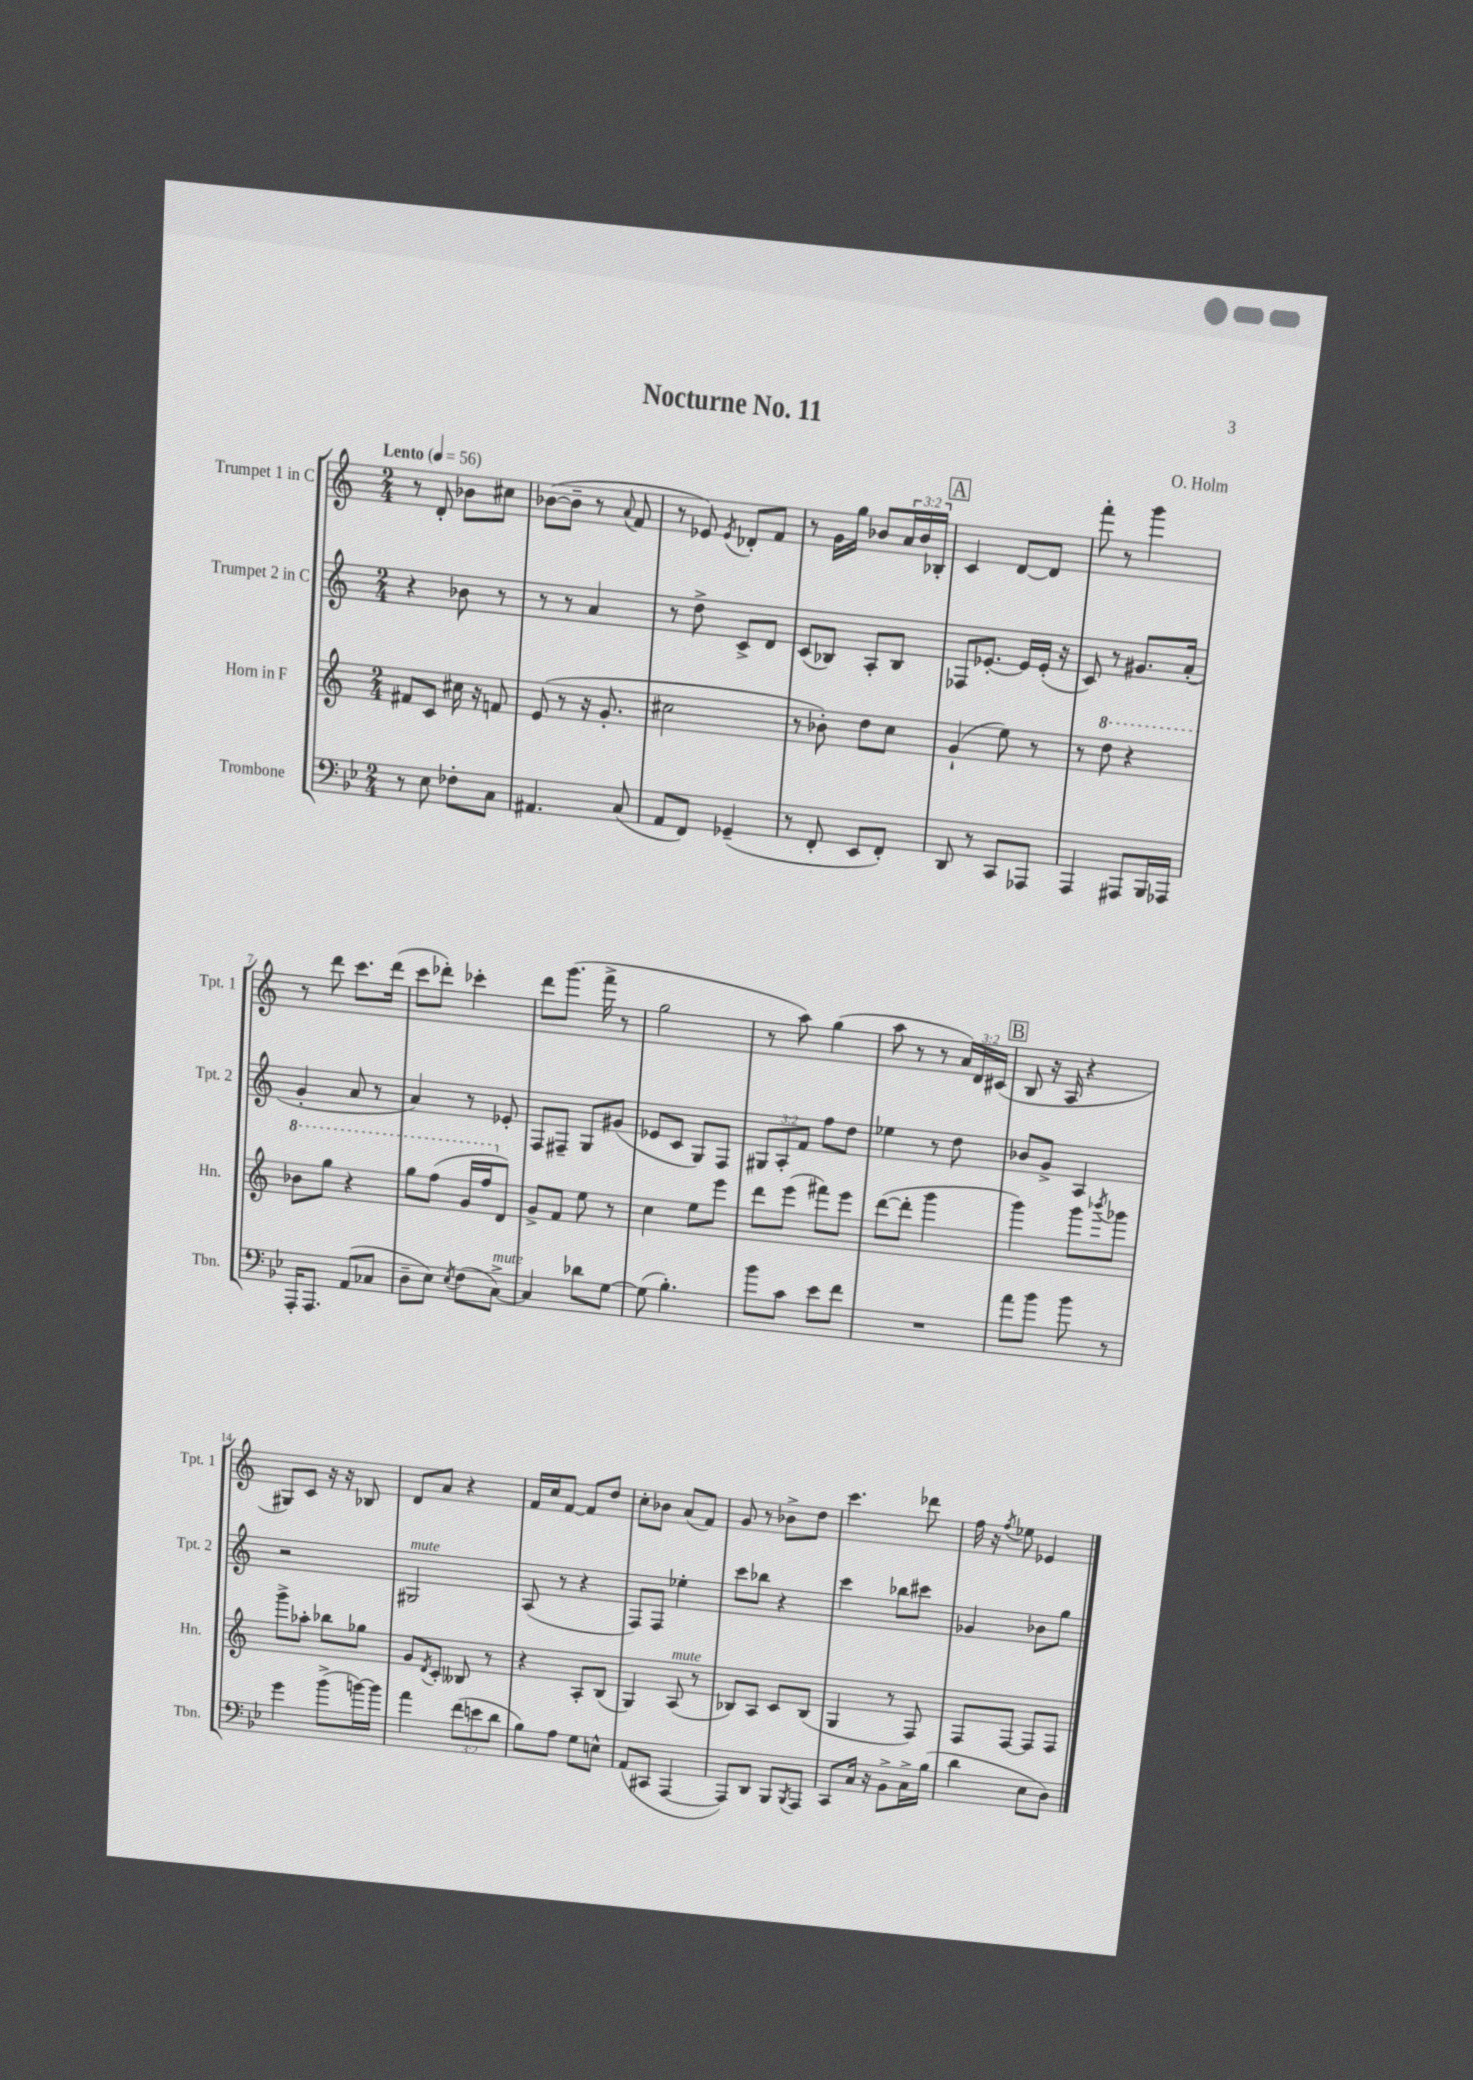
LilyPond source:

\header { title = "Nocturne No. 11" composer = "O. Holm" }
<<
\new StaffGroup <<
\new Staff = "s0" \with { instrumentName = "Trumpet 1 in C" shortInstrumentName = "Tpt. 1" } {
    \clef treble \key c \major \numericTimeSignature \time 2/4 \override Staff.TupletNumber.text = #tuplet-number::calc-fraction-text \tempo "Lento" 4 = 56
    r8 d'8-. bes'8 cis''8 |
    bes'8~( bes'8-- r8 \appoggiatura { a'8 } f'8 |
    r8 ees'8) \acciaccatura { ees'8 } des'8-. f'8 |
    r8 g'16 g''16 bes'8 \tuplet 3/2 { a'16 bes'16 bes16-. } |
    \mark \markup { \box "A" } c'4 d'8~ d'8 |
    f'''8-. r8 g'''4 |
    r8 d'''8 c'''8. d'''16( |
    c'''8 des'''8-.) ces'''4-. |
    d'''8 g'''8.( f'''16-> r8 |
    g''2 |
    r8 a''8) g''4( |
    a''8 r8 r8 \tuplet 3/2 { a'16) d'16 cis'16( } |
    \mark \markup { \box "B" } b8 r16 a16 r4 |
    gis8) c'8 r16 r16 bes8 |
    d'8 a'8 r4 |
    f'16 c''16 f'8~ f'8 d''8 |
    c''8-. bes'8 a'8( f'8) |
    g'8 r8 bes'8-> d''8 |
    c'''4. des'''8 |
    f''16 r16 \acciaccatura { f''8 } ees''8 ees'4 \bar "|." |
}
\new Staff = "s1" \with { instrumentName = "Trumpet 2 in C" shortInstrumentName = "Tpt. 2" } {
    \clef treble \key c \major \numericTimeSignature \time 2/4 \override Staff.TupletNumber.text = #tuplet-number::calc-fraction-text
    r4 bes'8 r8 |
    r8 r8 a'4 |
    r8 d''8-> c'8-> d'8 |
    c'8( bes8) a8-. bes8 |
    \mark \markup { \box "A" } fes8 ees'8.~-. ees'16 ees'16-.( r16 |
    c'8) r8 gis'8. a'16-.( |
    g'4-. a'8 r8 |
    a'4) r8 ees'8-. |
    f8 fis8-- g8 gis'8( |
    ees'8 c'8 g8) f8 |
    \tuplet 3/2 { gis8 a8-. f'8 } f''8 d''8 |
    ees''4 r8 d''8 |
    \mark \markup { \box "B" } bes'8 g'8-> a4 |
    r2 |
    gis2^\markup { \italic "mute" } |
    a8( r8 r4 |
    f8) f8 ees''4-. |
    c'''8 bes''8 r4 |
    c'''4 bes''8 cis'''8 |
    ges'4 bes'8 g''8 \bar "|." |
}
\new Staff = "s2" \with { instrumentName = "Horn in F" shortInstrumentName = "Hn." } {
    \clef treble \key c \major \numericTimeSignature \time 2/4
    fis'8 c'8 cis''16 r16 f'8 |
    e'8( r8 r16 g'8.-. |
    cis''2 |
    r8 bes'8-.) d''8 c''8 |
    \mark \markup { \box "A" } g'4-!( e''8) r8 |
    r8 \ottava #1 d'''8 r4 |
    bes''8 g'''8 r4 |
    g'''8 f'''8( g''16 f'''16 \ottava #0 d'8) |
    g'8-> f'8 e''8 r8 |
    c''4 e''8 e'''8 |
    d'''8 e'''8( fis'''8) e'''8 |
    d'''8~( d'''8-. g'''4 |
    \mark \markup { \box "B" } g'''4) g'''8 \acciaccatura { bes'''8 } ges'''8 |
    g'''8-> aes''8-. bes''8 ges''8 |
    g'8 \acciaccatura { d'8 } c'8-. beses8 r8 |
    r4 a8-. b8( |
    g4) a8^\markup { \italic "mute" }( r8 |
    bes8) a8 c'8 bes8( |
    g4 r8 f8) |
    f8 f8~ f8 f8 \bar "|." |
}
\new Staff = "s3" \with { instrumentName = "Trombone" shortInstrumentName = "Tbn." } {
    \clef bass \key bes \major \numericTimeSignature \time 2/4 \override Staff.TupletNumber.text = #tuplet-number::calc-fraction-text
    r8 ees8 fes8-. c8 |
    ais,4. c8( |
    a,8 f,8) ges,4--( |
    r8 f,8-. ees,8 f,8-.) |
    \mark \markup { \box "A" } d,8 r8 c,8 aes,,8 |
    a,,4 ais,,8 bes,,16 aes,,16 |
    a,,16-. a,,8. a,8( ces8 |
    d8-- ees8) \acciaccatura { ees8 } f8( c8~->^\markup { \italic "mute" }) |
    c4 des'8 g8~ |
    g8( bes4.-.) |
    bes'8 c'8 ees'8 f'8 |
    R2 |
    \mark \markup { \box "B" } a'8 bes'8 bes'8 r8 |
    g'4 bes'8->( b'16~) b'16 |
    a'4 \tuplet 3/2 { f'8( e'8 d'8 } |
    bes8) a8 g8 e8-^ |
    a,8( cis,8 a,,4~ |
    a,,8) d,8 bes,,8 \acciaccatura { bes,,8 } a,,8 |
    c,8 c16 r16 bes,8-> c16-> bes16( |
    d'4 ees8 d8) \bar "|." |
}
>>
>>
